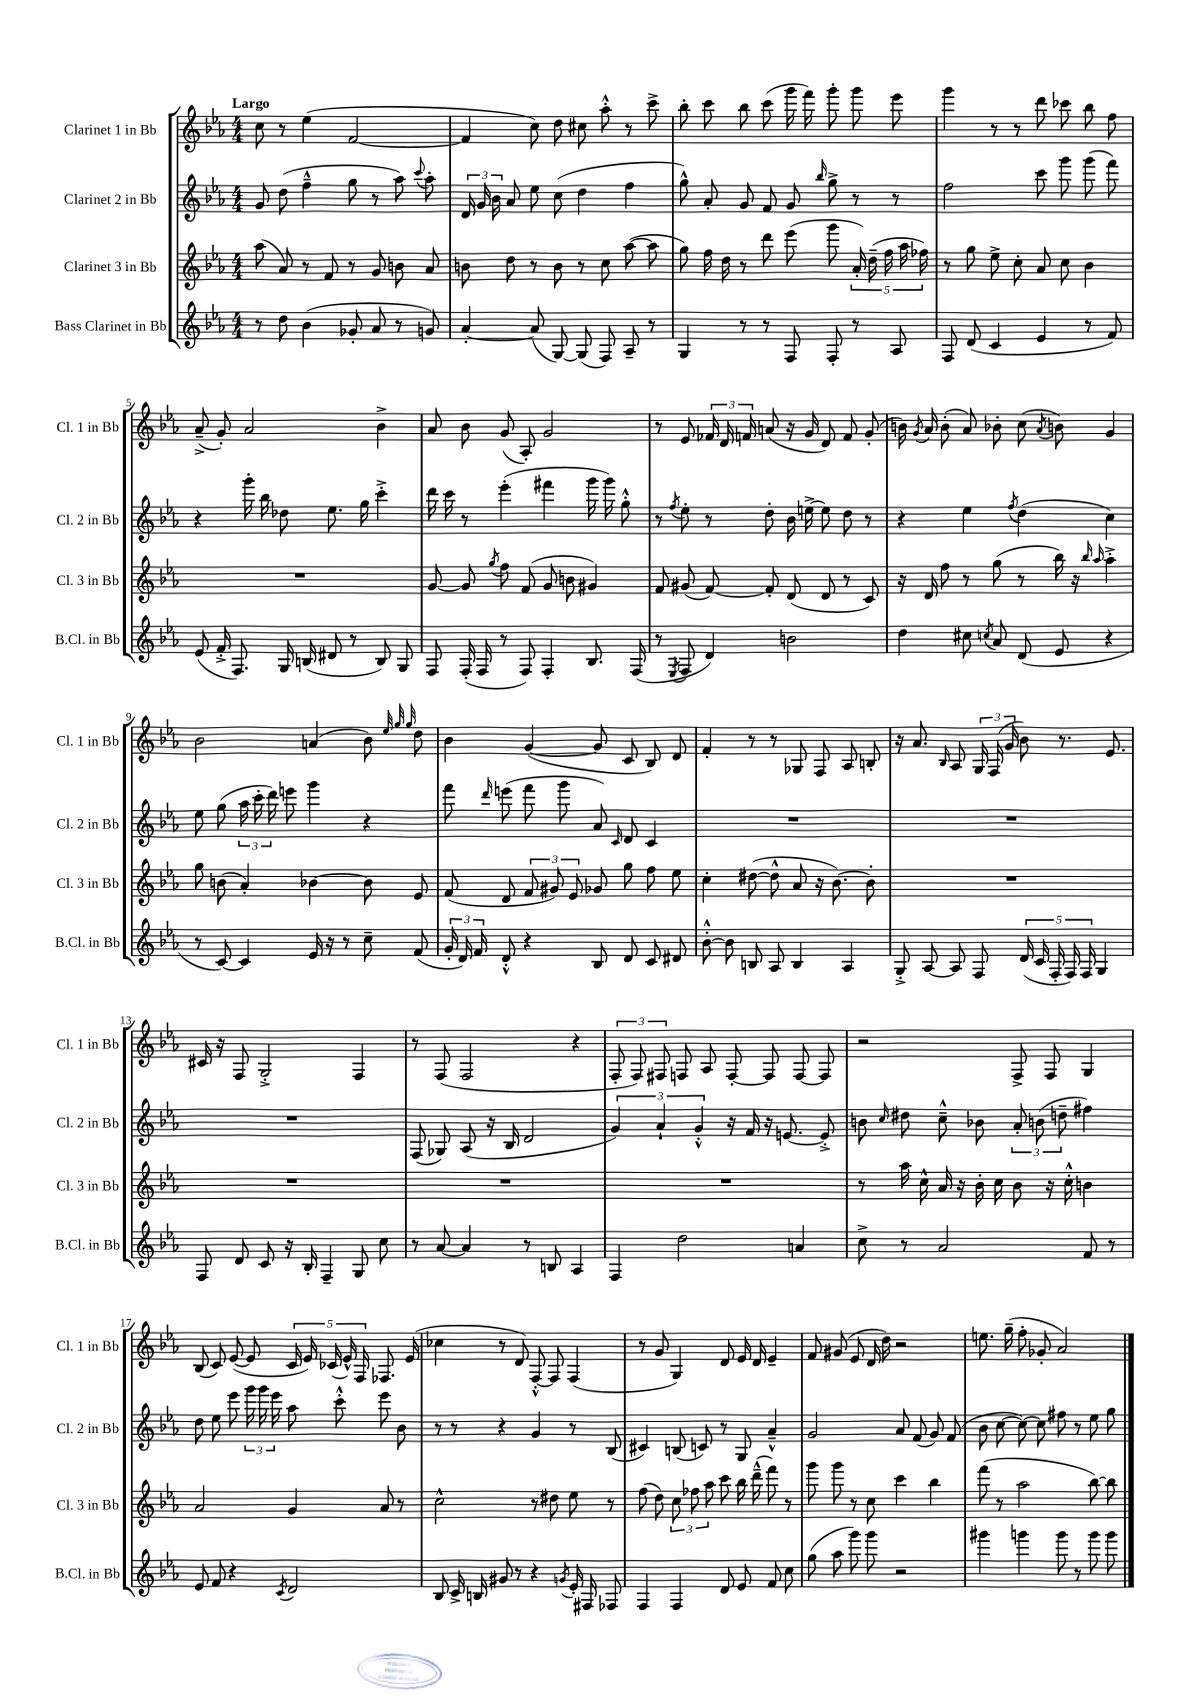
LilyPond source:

<<
\new StaffGroup <<
\new Staff = "s0" \with { instrumentName = "Clarinet 1 in Bb" shortInstrumentName = "Cl. 1 in Bb" } {
    \clef treble \key ees \major \numericTimeSignature \time 4/4 \tempo "Largo"
    \autoBeamOff c''8 r8 ees''4( f'2~ |
    f'4 c''8) d''8 cis''8 aes''8-.-^ r8 c'''8-> |
    bes''8-. c'''8 bes''8 c'''8( g'''16 f'''16) g'''8-. g'''8 ees'''8 |
    g'''4 r8 r8 d'''8 ces'''8 bes''8 f''8 |
    aes'8--->( g'8-.) aes'2 bes'4-> |
    aes'8 bes'8 g'8( aes8-.) g'2 |
    r8 ees'8 \tuplet 3/2 { fes'16 d'16 f'16 } a'8( r16 g'16 d'8) f'8 g'8-.( |
    b'16) \acciaccatura { g'8 } aes'16 b'8-.( aes'8) bes'8-. c''8( \acciaccatura { aes'8 } b'8) g'4 |
    bes'2 a'4( bes'8) \grace { ees''32 g''32 g''32 } d''8 |
    bes'4 g'4~( g'8 c'8 bes8) d'8 |
    f'4-. r8 r8 ges8 f8 aes8 b8-. |
    r16 aes'8. \grace { bes16 } aes8 \tuplet 3/2 { g16 f16( g'16 } bes'8) r8. ees'8. |
    cis'16 r16 f8 g2-.-> f4 |
    r8 f8( f2 r4 |
    \tuplet 3/2 { f8-. f8) fis8 } f8 aes8 f8~-. f8 f8~ f8 |
    r2 f8-> f8 g4 |
    bes8( c'8) ees'8~( ees'8 \tuplet 5/4 { c'16 ees'16) ces'16( ees'16-^) f16 } fes8. ees'16( |
    ces''4 r8 d'8) f8~-.-^ f8 f4( |
    r8 g'8 g4) d'8 ees'16 d'16 ees'4-- |
    f'8 gis'8( ees'8 d'16 d''16) r2 |
    e''8. g''16--( f''8-. ges'8-. aes'2) \bar "|." |
}
\new Staff = "s1" \with { instrumentName = "Clarinet 2 in Bb" shortInstrumentName = "Cl. 2 in Bb" } {
    \clef treble \key ees \major \numericTimeSignature \time 4/4
    \autoBeamOff g'8 d''8( f''4---^ g''8 r8 aes''8) \appoggiatura { c'''8 } aes''8-. |
    \tuplet 3/2 { d'16 g'16 bes'16 } aes'8 ees''8 c''8( d''4 f''4 |
    g''8-^) aes'8-. g'8 f'8 g'8 \grace { bes''16 } g''8-> r8 r8 |
    f''2 c'''8 g'''8 g'''8( f'''8) |
    r4 g'''16-. bes''16 des''8 ees''8. g''16 c'''4-.-> |
    d'''16 c'''16 r8 ees'''4-.( fis'''4 g'''16 g'''16) g''8-.-^ |
    r8 \acciaccatura { f''8 } ees''8-. r8 d''8-. bes'16 e''16~-> e''8 d''8 r8 |
    r4 ees''4 \acciaccatura { f''8 } d''4( c''4) |
    ees''8 g''8( \tuplet 3/2 { aes''16 c'''16-. d'''16) } e'''8 g'''4 r4 |
    f'''8 \grace { d'''16 } e'''8( f'''8 g'''8 aes'8) \grace { c'16 } d'8 c'4 |
    R1 |
    R1 |
    R1 |
    f8( ges8) aes8( r16 bes16 d'2 |
    \tuplet 3/2 { g'4) aes'4-! g'4-.-^ } r16 f'16 r16 e'8.~ e'8-.-> |
    b'8 \grace { c''16 } dis''8 c''8---^ bes'8 \tuplet 3/2 { aes'8-. b'8( d''8-- } fis''4) |
    d''8 ees''8 ees'''8 \tuplet 3/2 { g'''16 g'''16 ees'''16 } aes''8 c'''8-.-^ ees'''8 bes'8 |
    r8 r8 r4 g'4 r8 bes8( |
    cis'4) b8( c'8) r8 g8 aes'4---^ |
    g'2 aes'8 f'8( g'8) f'8( |
    bes'8 c''8~ c''8~) c''8 fis''8 r8 ees''8 g''8 \bar "|." |
}
\new Staff = "s2" \with { instrumentName = "Clarinet 3 in Bb" shortInstrumentName = "Cl. 3 in Bb" } {
    \clef treble \key ees \major \numericTimeSignature \time 4/4
    \autoBeamOff aes''8( aes'8) r8 f'8 r8 g'8 b'8 aes'8 |
    b'8 d''8 r8 b'8 r8 c''8 aes''8~( aes''8 |
    g''8) f''16 d''16 r8 d'''8 ees'''8( g'''8 \tuplet 5/4 { aes'16-.) d''16--( f''16 aes''16 fes''16) } |
    r8 g''8 ees''8-> c''8-. aes'8 c''8 bes'4 |
    R1 |
    g'8~ g'8 \acciaccatura { g''8 } f''8 f'8( g'8 b'8 gis'4) |
    f'8 gis'8( f'8~) f'8-. d'8( d'8 r8 c'8) |
    r16 d'16 f''8 r8 g''8( r8 bes''16) r16 \grace { bes''16 aes''16 } aes''4-.-> |
    g''8 b'8( aes'4-.) bes'4~ bes'8 ees'8 |
    f'8( d'8 \tuplet 3/2 { f'8 gis'8) ees'8 } ges'8 g''8 f''8 ees''8 |
    c''4-. dis''8~( dis''8-^ aes'8 r16 bes'8.~) bes'8-. |
    R1 |
    R1 |
    R1 |
    R1 |
    r8 aes''16 c''16-^ aes'16 r16 bes'16-. c''16 bes'8 r16 c''16-.-^ b'4 |
    aes'2 g'4 aes'8 r8 |
    c''2-^ r8 dis''8 ees''8 r8 |
    f''8( d''8) \tuplet 3/2 { c''8 fes''8 aes''8 } c'''8 bes''16 d'''16---^( f'''8) r8 |
    g'''8 g'''8 r8 c''8 c'''4 bes''4 |
    f'''8( r8 aes''2 bes''8~) bes''8 \bar "|." |
}
\new Staff = "s3" \with { instrumentName = "Bass Clarinet in Bb" shortInstrumentName = "B.Cl. in Bb" } {
    \clef treble \key ees \major \numericTimeSignature \time 4/4
    \autoBeamOff r8 d''8 bes'4( ges'8-. aes'8 r8 g'8) |
    aes'4~-. aes'8( g8~) g8( f8) aes8-- r8 |
    g4 r8 r8 f8 f8-. r8 aes8 |
    f8 d'8( c'4 ees'4 r8 f'8) |
    ees'8( f'16-.-> f8.) g16 b16( dis'8 r8 b8) g8 |
    f8 f16-.( f16 r8 f8) f4-. bes8. f16( |
    r8 \acciaccatura { ees8 } f8 d'4) b'2 |
    d''4 cis''8 \acciaccatura { c''8 } aes'8 d'8( ees'8 r4 |
    r8 c'8~) c'4 ees'16 r16 r8 c''8-- f'8( |
    \tuplet 3/2 { g'16-. d'16) f'16 } d'8-.-^ r4 bes8 d'8 c'8 dis'8 |
    bes'8~-.-^ bes'8 b8 aes8 b4 aes4 |
    g8-.-> aes8~ aes8 f8 \tuplet 5/4 { d'16( c'16 f16-. f16) f16 } g4 |
    f8 d'8 c'8 r16 bes16-. f4-- g8 c''8 |
    r8 aes'8~ aes'4 r8 b8 aes4 |
    f4 d''2 a'4 |
    c''8-> r8 aes'2 f'8 r8 |
    ees'8 f'8 r4 \acciaccatura { c'8 } d'2 |
    bes8 c'16-> b16 gis'8 r8 r4 \acciaccatura { g'8 } ees'16-. fis16 fes8 |
    f4 f4 d'8 ees'8 f'8 c''8 |
    g''8( aes''8 g'''8) g'''8 r2 |
    gis'''4 g'''4 g'''8 r8 g'''8 g'''8 \bar "|." |
}
>>
>>
